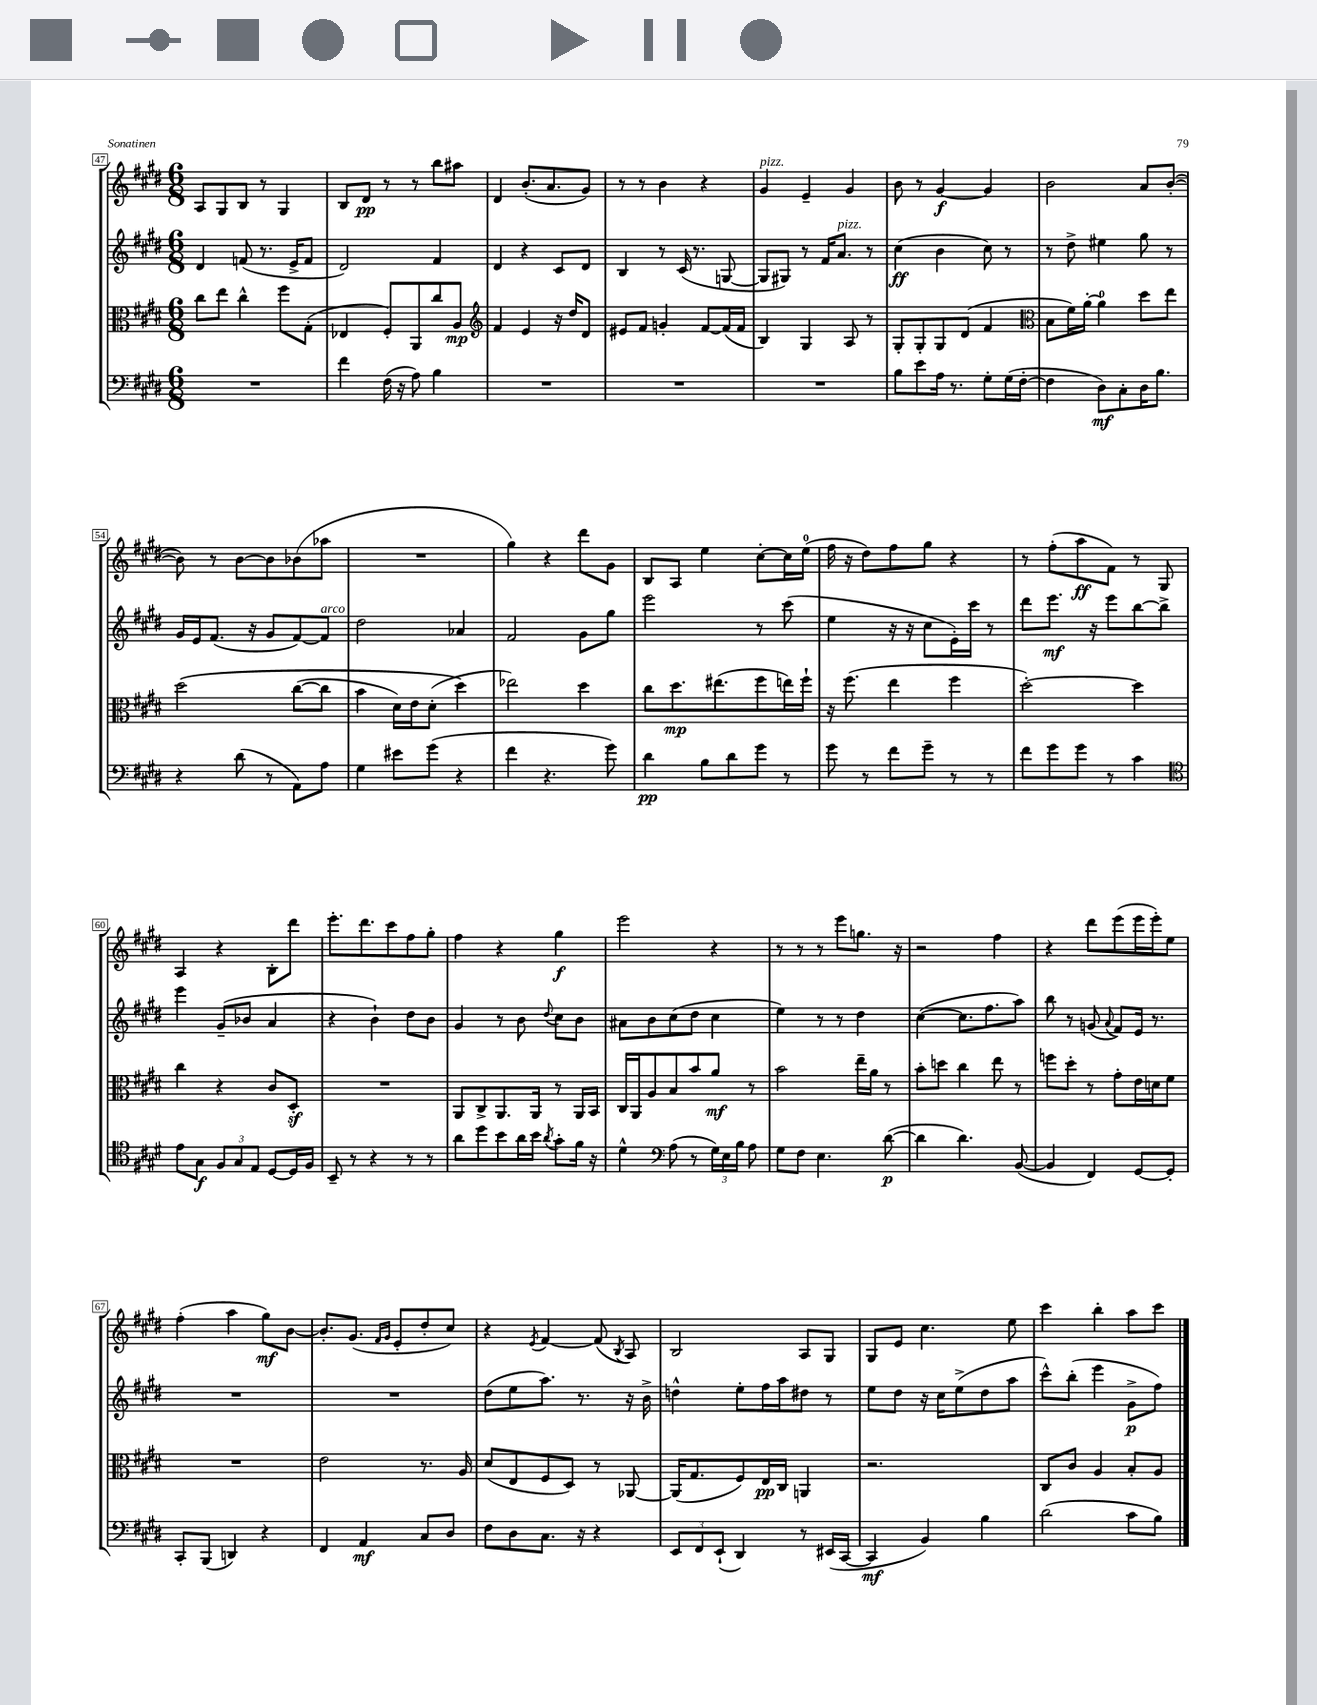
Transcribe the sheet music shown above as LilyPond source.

<<
\new StaffGroup <<
\new Staff = "s0" {
    \clef treble \key e \major \numericTimeSignature \time 6/8
    \autoBeamOff a8[ gis8 b8] r8 gis4 |
    b8[ dis'8]\pp r8 r8 b''8[ ais''8] |
    dis'4 b'8.[-.( a'8. gis'8]) |
    r8 r8 b'4 r4 |
    gis'4^\markup { \italic "pizz." } e'4-- gis'4 |
    b'8 r8 gis'4~\f gis'4 |
    b'2 a'8[ b'8]~-.( |
    b'8) r8 b'8[~ b'8 bes'8( aes''8] |
    R2. |
    gis''4) r4 dis'''8[ gis'8] |
    b8[ a8] e''4 cis''8[~-. cis''16 e''16]-0( |
    fis''16 r16 dis''8[) fis''8 gis''8] r4 |
    r8 fis''8[-.( a''8\ff fis'8]) r8 gis8 |
    a4 r4 b8[-. dis'''8] |
    e'''8.[-. dis'''8. cis'''8 fis''8 gis''8]-. |
    fis''4 r4 gis''4\f |
    e'''2 r4 |
    r8 r8 r8 e'''8[ g''8.] r16 |
    r2 fis''4 |
    r4 dis'''8[ e'''8( e'''16 e'''16-.) e''8] |
    fis''4-.( a''4 gis''8[\mf) b'8]~ |
    b'8.[-. gis'8.]( \grace { fis'16[ gis'16] } e'8[-. dis''8-. cis''8]) |
    r4 \acciaccatura { e'8 } fis'4~ fis'8( \acciaccatura { b8 } a8) |
    b2 a8[ gis8] |
    gis8[ e'8] cis''4. e''8 |
    cis'''4 b''4-. a''8[ cis'''8] \bar "|." |
}
\new Staff = "s1" {
    \clef treble \key e \major \numericTimeSignature \time 6/8
    \autoBeamOff dis'4 f'8( r8. e'16[-> f'8] |
    dis'2) fis'4 |
    dis'4 r4 cis'8[ dis'8] |
    b4 r8 cis'16( r8. g8~ |
    g8[ gis8]) r8 fis'16[ a'8.]^\markup { \italic "pizz." } r8 |
    cis''4\ff( b'4 cis''8) r8 |
    r8 dis''8-> eis''4 gis''8 r8 |
    gis'16[ e'16 fis'8.]( r16 gis'8[ fis'8~) fis'8]^\markup { \italic "arco" } |
    dis''2 aes'4 |
    fis'2 gis'8[ gis''8] |
    e'''2 r8 cis'''8( |
    e''4 r16 r16 cis''8[ e'16-.) cis'''16] r8 |
    dis'''8[ e'''8.]\mf r16 e'''8[ b''8~ b''8]-> |
    e'''4 gis'8[--( bes'8] a'4 |
    r4 b'4-!) dis''8[ b'8] |
    gis'4 r8 b'8 \appoggiatura { dis''8 } cis''8[ b'8] |
    ais'8[ b'8 cis''8( dis''8] cis''4 |
    e''4) r8 r8 dis''4 |
    cis''4~( cis''8.[ fis''8. a''8]) |
    b''8 r8 g'8( \appoggiatura { a'8 } fis'8[) e'16] r8. |
    R2. |
    R2. |
    dis''8[( e''8 a''8.]) r8. r16 b'16-> |
    d''4-^ e''8[-. fis''16 a''16 dis''8] r8 |
    e''8[ dis''8] r16 cis''16[ e''8->( dis''8 a''8] |
    cis'''8[-^) b''8]-.( e'''4 gis'8[->\p fis''8]) \bar "|." |
}
\new Staff = "s2" {
    \clef alto \key e \major \numericTimeSignature \time 6/8
    \autoBeamOff cis''8[ e''8] cis''4-^ fis''8[ gis8]-.( |
    ees4 fis8[-.) a,8 cis''8 a8]\mp |
    \clef treble fis'4 e'4 r16 dis''16[ dis'8] |
    eis'8[ fis'8] g'4-. fis'8[~ fis'16( fis'16] |
    b4) gis4 a8 r8 |
    gis8[-. gis8-. gis8 dis'8]( fis'4 |
    \clef alto b8[ fis'16) a'16]~-. a'4-0 dis''8[ e''8] |
    dis''2\( cis''8[~( cis''8] |
    b'4 dis'16[) e'16 dis'8]-.( dis''4\) |
    ees''2) dis''4 |
    cis''8[ dis''8.\mp eis''8.( fis''8 e''16) fis''16]-! |
    r16 fis''8.( e''4 fis''4 |
    dis''2~-.) dis''4 |
    cis''4 r4 cis'8[ dis8]-.\sf |
    R2. |
    a,8[ cis8-> a,8. a,16] r8 a,16[ b,16] |
    cis16[ a,16 a8 b8 b'8 a'8]\mf r8 |
    b'2 e''16[-- a'16] r8 |
    b'8[-. d''8] cis''4 e''8 r8 |
    f''8[ dis''8]-. r8 gis'8[-. e'16 d'16 fis'8] |
    R2. |
    e'2 r8. a16 |
    dis'8[( e8 fis8 dis8]) r8 aes,8~ |
    aes,16[( gis8. fis8) e16\pp cis16] a,4 |
    r2. |
    cis8[ cis'8] a4 b8[-. a8] \bar "|." |
}
\new Staff = "s3" {
    \clef bass \key e \major \numericTimeSignature \time 6/8
    \autoBeamOff R2. |
    fis'4 fis16( r16 a8) b4 |
    R2. |
    R2. |
    R2. |
    b8[ e'8 a16] r8. gis8[-. gis16( fis16]~-. |
    fis4 dis8[\mf) cis8-. dis16 b8.] |
    r4 dis'8( r8 a,8[) a8] |
    gis4 eis'8[ gis'8]( r4 |
    fis'4 r4. gis'8) |
    dis'4\pp b8[ dis'8 gis'8] r8 |
    gis'8 r8 fis'8[ gis'8]-- r8 r8 |
    fis'8[ gis'8 gis'8] r8 cis'4 |
    \clef tenor e'8[ gis8]\f \tuplet 3/2 { fis8[ gis8 e8] } dis8[~ dis16 fis16] |
    b,8-- r8 r4 r8 r8 |
    a'8[ dis''8 b'8 a'16 b'16] \acciaccatura { a'8 } gis'8[-. fis'16] r16 |
    dis'4-^ \clef bass a8( r8 \tuplet 3/2 { gis16[) e16 b16] } a8 |
    gis8[ fis8] e4. dis'8~\p( |
    dis'4 dis'4.) b,8~( |
    b,4 fis,4) gis,8[~ gis,8]-. |
    cis,8[-. b,,8]( d,4) r4 |
    fis,4 a,4\mf cis8[ dis8] |
    fis8[ dis8 cis8.] r16 r4 |
    \tuplet 3/2 { e,8[ fis,8 e,8]-!( } dis,4) r8 eis,16[( cis,16]~ |
    cis,4\mf b,4) b4 |
    dis'2( cis'8[ b8]) \bar "|." |
}
>>
>>
\layout { \context { \Score currentBarNumber = #47 \override BarNumber.stencil = #(make-stencil-boxer 0.1 0.3 ly:text-interface::print) } }
